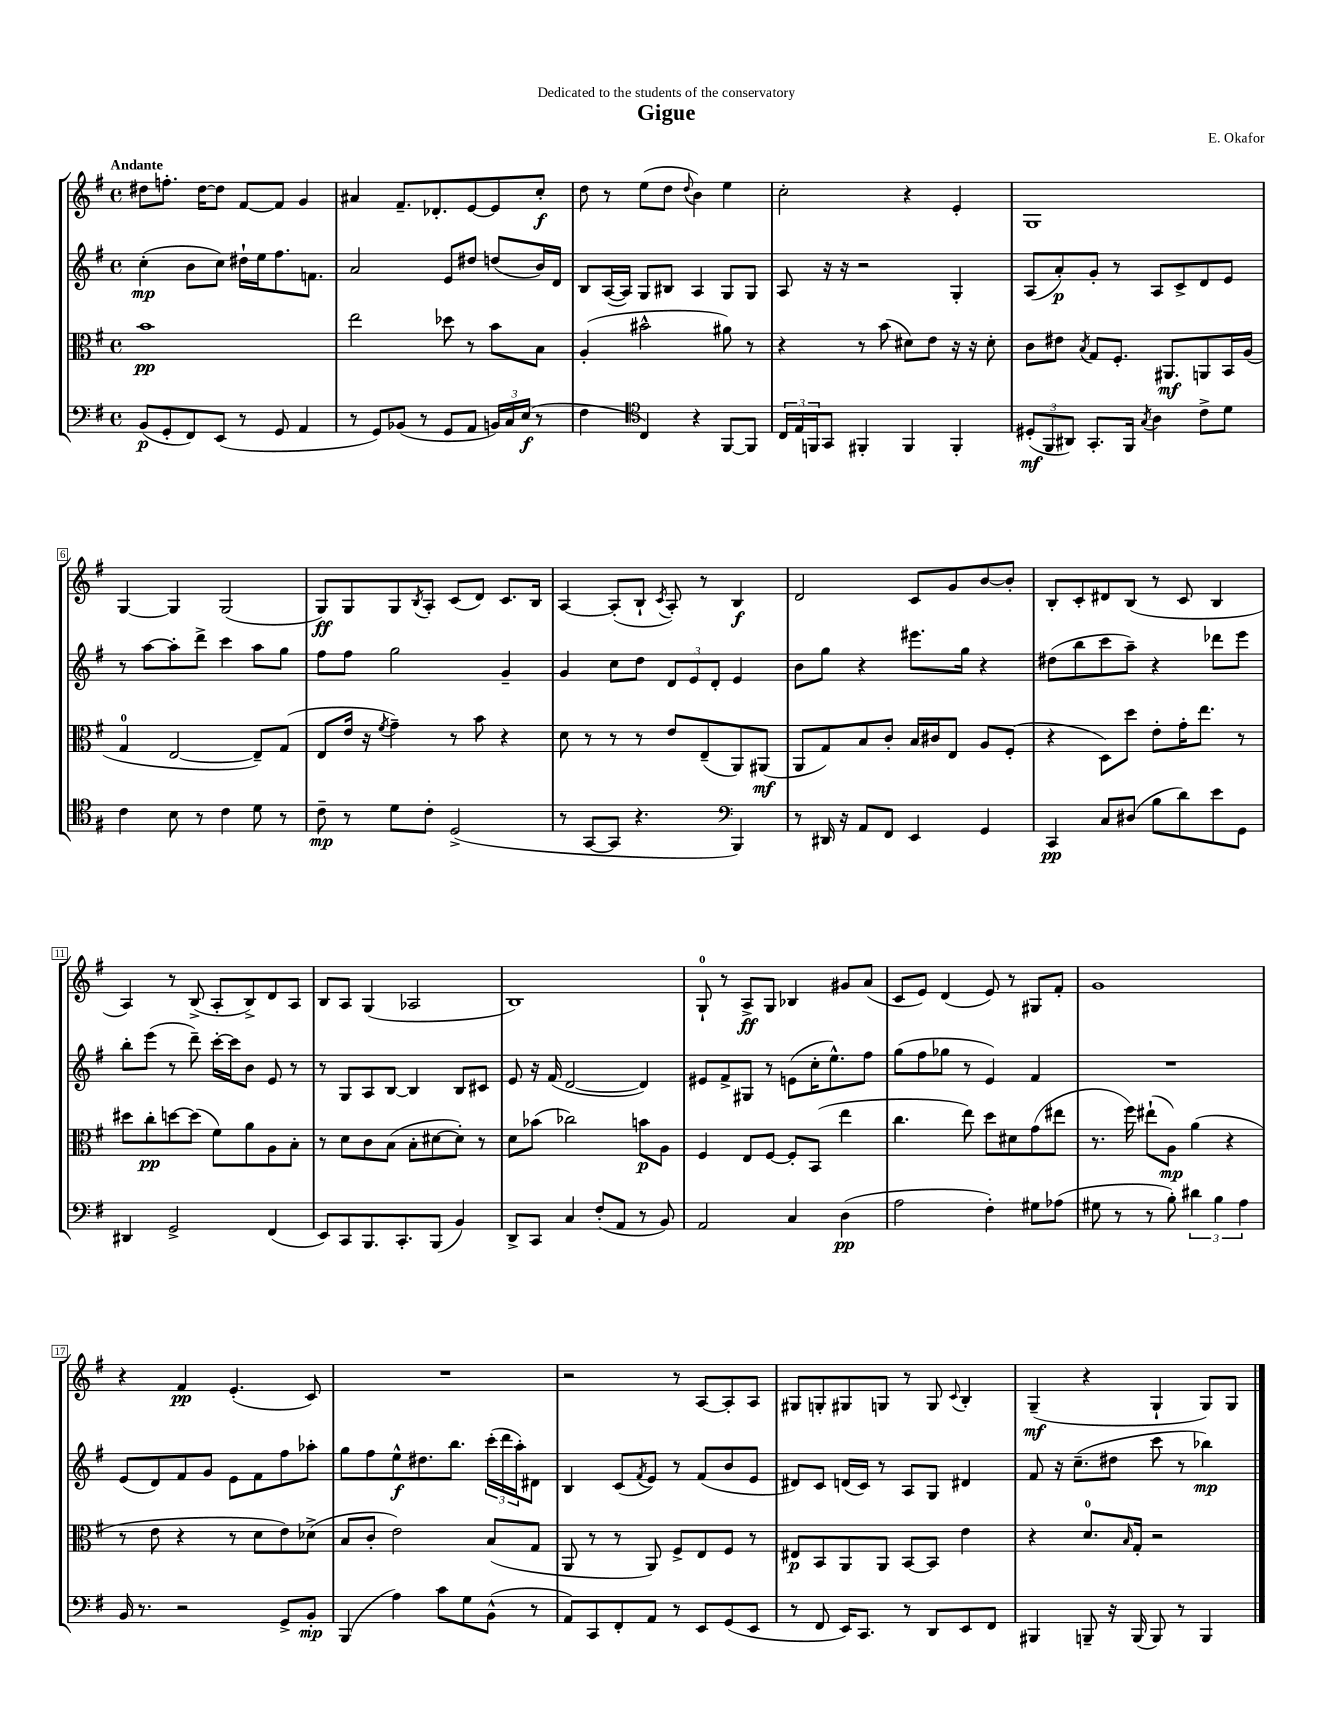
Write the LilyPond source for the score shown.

\header { title = "Gigue" composer = "E. Okafor" dedication = "Dedicated to the students of the conservatory" }
<<
\new StaffGroup <<
\new Staff = "s0" {
    \clef treble \key g \major \defaultTimeSignature \time 4/4 \tempo "Andante"
    dis''8 f''8.-. dis''16~ dis''8 fis'8~ fis'8 g'4 |
    ais'4 fis'8.-- des'8.-. e'8~ e'8 c''8-.\f |
    d''8 r8 e''8( d''8 \appoggiatura { d''8 } b'4) e''4 |
    c''2-. r4 e'4-. |
    g1 |
    g4~ g4 g2( |
    g8\ff) g8 g8 \acciaccatura { b8 } a8-. c'8( d'8) c'8. b16 |
    a4~ a8-.( b8-! \acciaccatura { c'8 } a8-.) r8 b4\f |
    d'2 c'8 g'8 b'8~ b'8-. |
    b8-. c'8-. dis'8 b8( r8 c'8 b4 |
    a4) r8 b8->( a8-. b8->) d'8 a8 |
    b8 a8 g4( aes2 |
    b1) |
    g8-0-! r8 a8->\ff g8 bes4 gis'8 a'8( |
    c'8 e'8) d'4( e'8) r8 gis8 fis'8-. |
    g'1 |
    r4 fis'4\pp e'4.-.( c'8) |
    R1 |
    r2 r8 a8~ a8-. a8 |
    gis8 g8-. gis8 g8 r8 g8 \appoggiatura { c'8 } b4-. |
    g4--\mf( r4 g4-! g8) g8 \bar "|." |
}
\new Staff = "s1" {
    \clef treble \key g \major \defaultTimeSignature \time 4/4
    c''4-.\mp( b'8 c''8) dis''16-! e''16 fis''8. f'8. |
    a'2 e'8 dis''8 d''8( b'16) d'16 |
    b8 a16~( a16) g8 bis8 a4 g8 g8 |
    a8 r16 r16 r2 g4-. |
    a8( a'8-.\p) g'8-. r8 a8 c'8-> d'8 e'8 |
    r8 a''8~ a''8-. d'''8-> c'''4 a''8 g''8 |
    fis''8 fis''8 g''2 g'4-- |
    g'4 c''8 d''8 \tuplet 3/2 { d'8 e'8 d'8-. } e'4 |
    b'8 g''8 r4 eis'''8. g''16 r4 |
    dis''8( b''8 c'''8 a''8--) r4 des'''8 e'''8 |
    b''8-. e'''8( r8 d'''8--) c'''16~-. c'''16 b'8 e'8 r8 |
    r8 g8 a8 b8~ b4 b8 cis'8 |
    e'8 r16 fis'16( d'2~ d'4) |
    eis'8 fis'8-> gis8 r8 e'8( c''16-. e''8.-^) fis''8 |
    g''8( fis''8 ges''8 r8 e'4) fis'4 |
    R1 |
    e'8( d'8) fis'8 g'8 e'8 fis'8 fis''8 aes''8-. |
    g''8 fis''8 e''8-^\f dis''8. b''8. \tuplet 3/2 { c'''16-.( d'''16 a''16-.) } dis'8 |
    b4 c'8( \acciaccatura { fis'8 } e'8) r8 fis'8( b'8 e'8 |
    dis'8) c'8 d'16( c'16) r8 a8 g8 dis'4 |
    fis'8 r16 c''8.--( dis''8 c'''8 r8 bes''4\mp) \bar "|." |
}
\new Staff = "s2" {
    \clef alto \key g \major \defaultTimeSignature \time 4/4
    b'1\pp |
    e''2 des''8 r8 b'8 b8 |
    a4-.( bis'2-^ ais'8) r8 |
    r4 r8 b'8( dis'8) e'8 r16 r16 dis'8-. |
    c'8 eis'8 \acciaccatura { b8 } g8 fis8.-. ais,8.\mf a,8 b,16 a16( |
    g4-0 e2~ e8--) g8( |
    e8 e'16 r16 \acciaccatura { fis'8 } g'4--) r8 b'8 r4 |
    d'8 r8 r8 r8 e'8 e8--( a,8) ais,8\mf( |
    a,8 g8) b8 c'8-. b16 cis'16 e8 a8 fis8-.( |
    r4 d8) d''8 e'8-. g'16-. e''8. r8 |
    dis''8 c''8-.\pp d''8~ d''8( fis'8) a'8 a8 b8-. |
    r8 d'8 c'8 b8( b8-. dis'8~ dis'8-.) r8 |
    d'8 bes'8( ces''2) b'8\p a8 |
    fis4 e8 fis8~ fis8-. b,8( e''4 |
    c''4. e''8) d''8 dis'8 g'8( eis''8 |
    r8. fis''16) eis''8-!( a8\mp) a'4( r4 |
    r8 e'8 r4 r8 d'8 e'8) des'8->( |
    b8 c'8-. e'2) b8( g8 |
    a,8 r8 r8 a,8) fis8-> e8 fis8 r8 |
    eis8\p b,8 a,8 a,8 b,8~ b,8 e'4 |
    r4 d'8.-0 \grace { b16 } g16-. r2 \bar "|." |
}
\new Staff = "s3" {
    \clef bass \key g \major \defaultTimeSignature \time 4/4
    b,8\p( g,8-. fis,8) e,8( r8 g,8 a,4 |
    r8 g,8) bes,8( r8 g,8 a,8 \tuplet 3/2 { b,16) c16 e16\f( } r8 |
    fis4 \clef tenor c4) r4 fis,8~ fis,8 |
    \tuplet 3/2 { c16 e16 f,16 } g,8 fis,4-. fis,4 fis,4-. |
    \tuplet 3/2 { dis8-.\mf( fis,8 ais,8) } g,8.-. fis,16 \acciaccatura { g8 } a4 c'8-> d'8 |
    c'4 b8 r8 c'4 d'8 r8 |
    c'8--\mp r8 d'8 c'8-. d2->( |
    r8 g,8~ g,8 r4. \clef bass b,,4) |
    r8 dis,16 r16 a,8 fis,8 e,4 g,4 |
    c,4\pp c8 dis8( b8 d'8) e'8 g,8 |
    dis,4 g,2-> fis,4( |
    e,8) c,8 b,,8. c,8.-. b,,8( b,4) |
    d,8-> c,8 c4 fis8-.( a,8 r8 b,8) |
    a,2 c4 d4\pp( |
    a2 fis4-.) gis8 aes8( |
    gis8 r8 r8 b8-.) \tuplet 3/2 { dis'4 b4 a4 } |
    b,16 r8. r2 g,8-> b,8-.\mp |
    b,,4( a4) c'8 g8 b,8-^( r8 |
    a,8) c,8 fis,8-. a,8 r8 e,8 g,8( e,8 |
    r8 fis,8 e,16) c,8. r8 d,8 e,8 fis,8 |
    bis,,4 b,,8-- r16 b,,16( b,,8) r8 b,,4 \bar "|." |
}
>>
>>
\layout { \context { \Score \override BarNumber.stencil = #(make-stencil-boxer 0.1 0.3 ly:text-interface::print) } }
